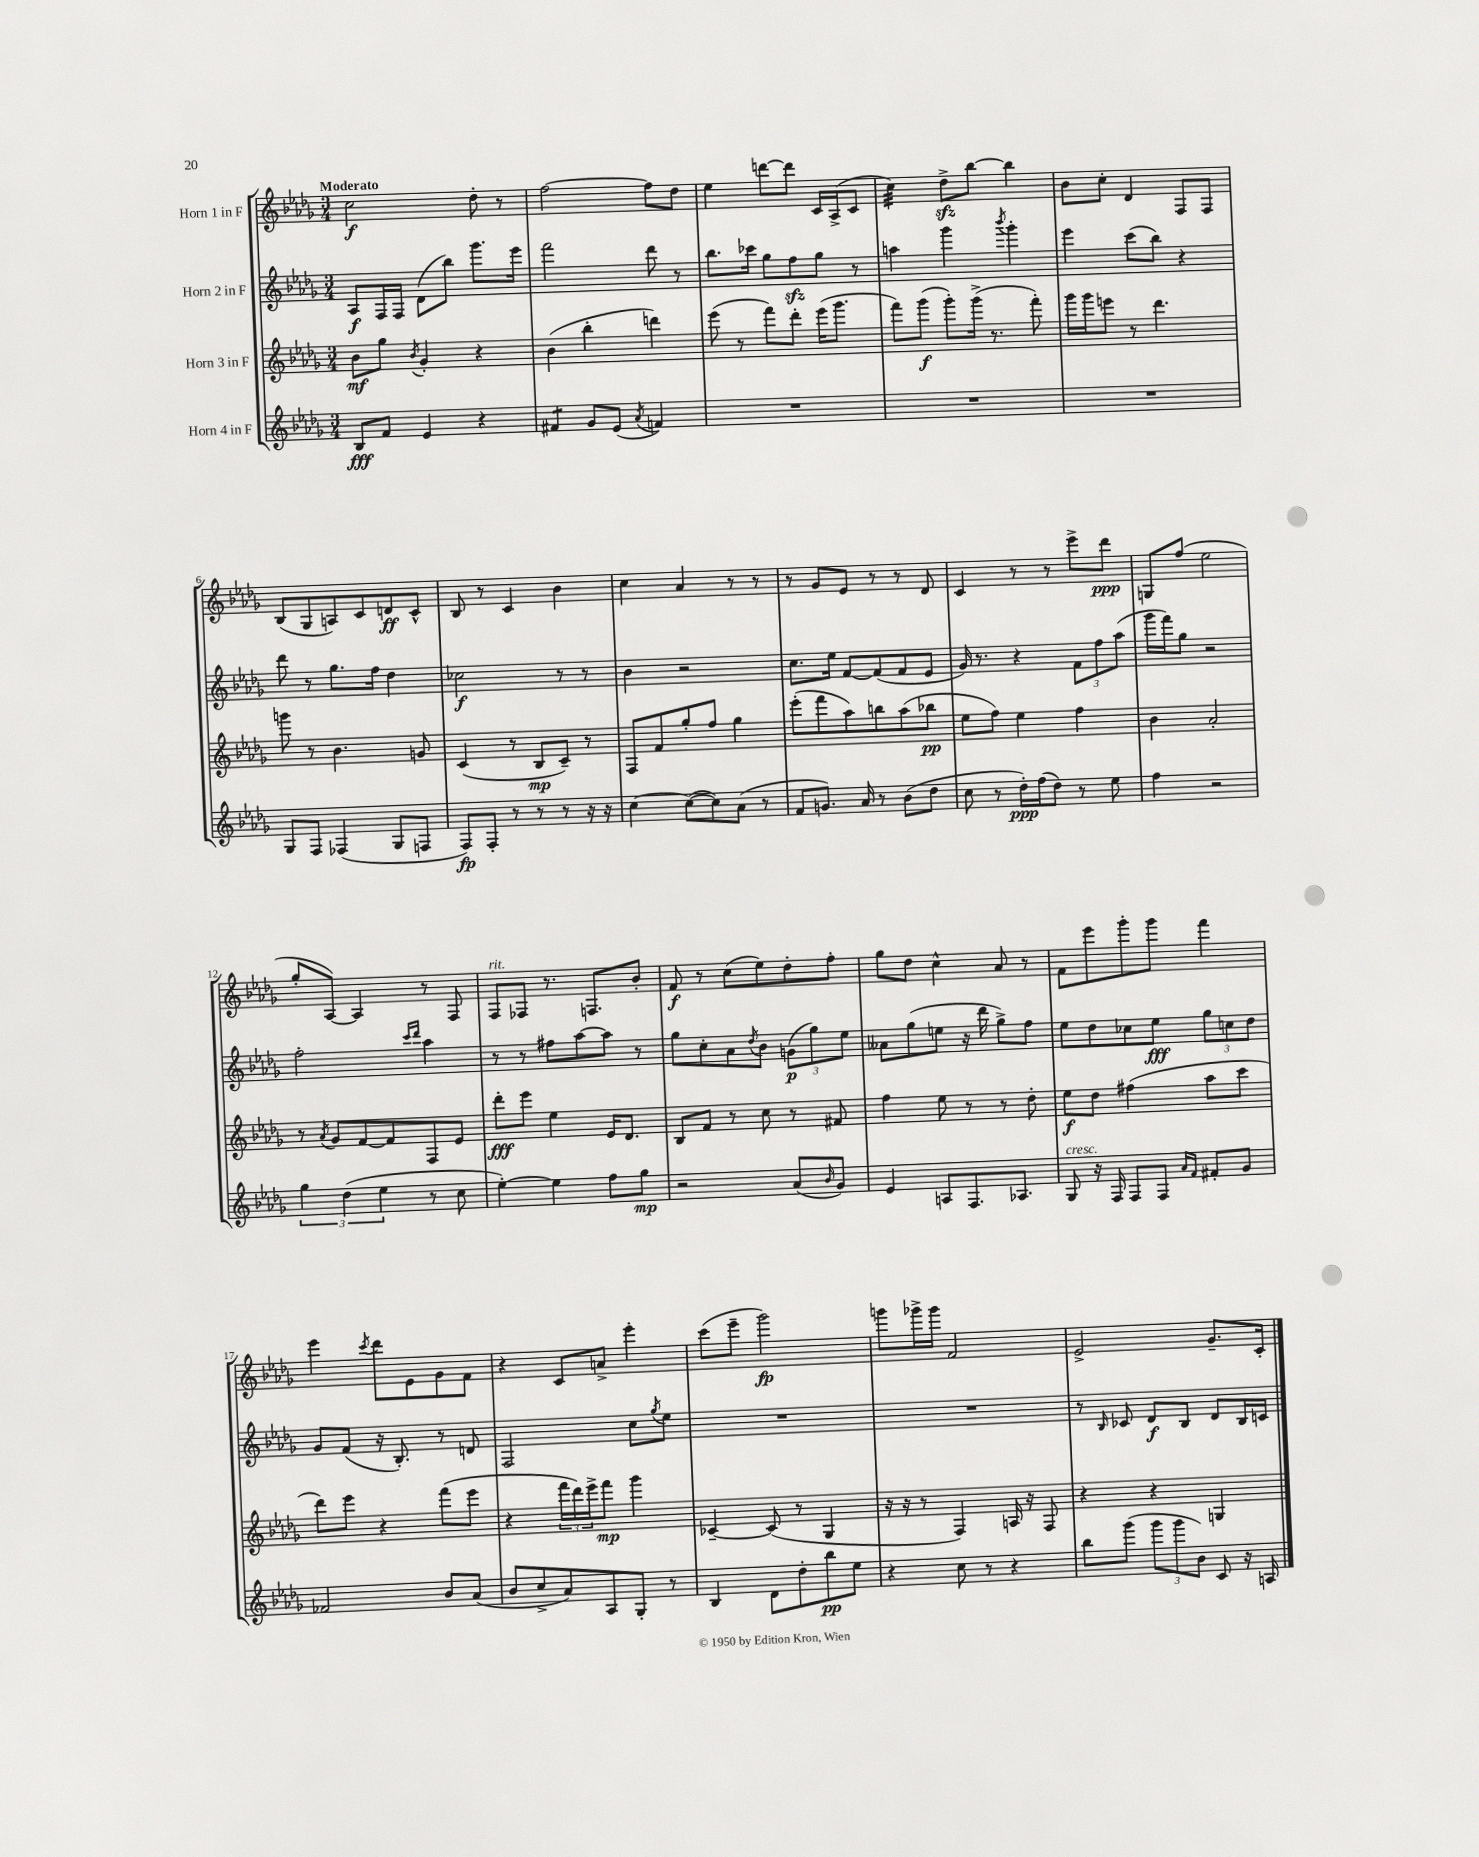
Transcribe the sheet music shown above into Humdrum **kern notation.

**kern	**kern	**kern	**kern
*staff4	*staff3	*staff2	*staff1
*clefG2	*clefG2	*clefG2	*clefG2
*k[b-e-a-d-g-]	*k[b-e-a-d-g-]	*k[b-e-a-d-g-]	*k[b-e-a-d-g-]
*M3/4	*M3/4	*M3/4	*M3/4
8B-	8b-	8A-	2cc
8f	8gg-	16F	.
.	.	16F	.
.	8qb-	.	.
4e-	4g-'	(8d-	.
.	.	8bb-)	.
4r	4r	8.ggg-	8dd-'
.	.	.	8r
.	.	16eee-	.
=	=	=	=
4f#	(4b-	2fff	[2ff
8g-	4bb-'	.	.
(8e-	.	.	.
8qa-	.	.	.
4f)	4ddd)	8ddd-	8ff]
.	.	8r	8dd-
=	=	=	=
2.r	(8eee-	8.bb-	4ee-
.	8r	.	.
.	.	16ccc-	.
.	8fff)	8gg-	[8ddd
.	8ddd-'	8ff	8ddd]
.	(16eee-	8gg-	16c
.	8.ggg-	.	(16A-^
.	.	8r	8c
=	=	=	=
2.r	8fff)	4aa	4cc)
.	(8ggg-	.	.
.	8ggg-')	4ggg-	8dd-^
.	(16ggg-^	.	[8bb-
.	8.r	.	.
.	.	8qbbb-	.
.	.	4ggg-'	4bb-]
.	8fff')	.	.
=	=	=	=
2.r	16ggg-	4eee-	8b-
.	16ggg-	.	.
.	8eee	.	8cc'
.	8r	(8ccc	4d-
.	4.ddd-	8bb-)	.
.	.	4r	8F
.	.	.	8F
=	=	=	=
8G-	8ggg	8ddd-	(8B-
8F	8r	8r	8G-
(4F-	4.b-	8.gg-	8A)
.	.	.	8c
.	.	16ff	.
8G-	.	4dd-	8d
8F	8g	.	8c^^
=	=	=	=
8F)	(4c	2cc-	8B-
8F'	.	.	8r
8r	8r	.	4c
8r	8B-	.	.
8r	8c~)	8r	4b-
16r	8r	8r	.
16r	.	.	.
=	=	=	=
[4cc	8F	4b-	4cc
.	8f	.	.
(8cc_	8gg-'	2r	4a-
8cc])	8ff	.	.
(8a-	4gg-	.	8r
8r	.	.	8r
=	=	=	=
8f	(8eee-'	8.cc	8r
8.g)	8fff	.	8g-
.	.	16ee-	.
.	8aa-)	[8f	8e-
16a-	.	.	.
8r	8bb	(8f]	8r
(8b-	(8aa-	8f	8r
8dd-	8bb-	8e-	8d-
=	=	=	=
8cc	8ee-	16g-)	4c
.	.	8.r	.
8r	8ff)	.	.
16dd-')	4ee-	4r	8r
(16ff	.	.	.
8dd-)	.	.	8r
8r	4ff	12f	8eee-^
.	.	12ff	.
8ee-	.	.	8ddd-
.	.	(12aa-	.
=	=	=	=
4ff	4b-	16ggg-	8G
.	.	16fff)	.
.	.	8gg-	(8ff
2r	2a-'	2r	2ee-
=	=	=	=
6gg-	8r	2ff'	8gg-'
.	8qa-	.	.
.	8g-	.	[8A-)
(6dd-	.	.	.
.	[8f	.	4A-]
6ee-	.	.	.
.	8f]	.	.
.	.	16qqccc	.
.	.	16qqddd-	.
8r	8F	4aa-	8r
8cc	8e-	.	8F
=	=	=	=
[4ee-')	8ddd-'	8r	8F
.	8eee-	8r	8F-
4ee-]	4ee-	8ff#	8.r
.	.	[8aa-	.
.	.	.	8.F
8ff	16e-	8aa-]	.
.	8.d-	.	.
8gg-	.	8r	8b-'
=	=	=	=
2r	8B-	8gg-	8f
.	8f	8cc'	8r
.	8r	8a-	(8cc
.	.	8qdd-	.
.	8cc	8b-	8ee-)
(8a-	8r	(12g	8dd-'
.	.	12gg-)	.
16qqb-	.	.	.
8g-)	8f#	.	8ff'
.	.	12ee-	.
=	=	=	=
4e-	4ff	8a--	8gg-
.	.	(8gg-	8dd-
8A	8ee-	8ee	4cc^^
8.F	8r	16r	.
.	.	16ddd-	.
.	8r	8gg-^)	8a-
8.A-	.	.	.
.	8dd-'	8ff	8r
=	=	=	=
8G-	8ee-	8ee-	8f
16r	8dd-	8dd-	8eee-
16F	.	.	.
8F	(4ff#	8cc-	8ggg-'
8F	.	8ee-	8ggg-
16qqa-	.	.	.
16qqf	.	.	.
8f#'	8aa-	12gg-	4fff
.	.	12cc	.
8g-	8ccc	.	.
.	.	12dd-	.
=	=	=	=
2f-	8ddd-)	8g-	4eee-
.	8eee-	(8f	.
.	.	.	8qccc
.	4r	16r	8ddd-
.	.	8.B-')	.
.	.	.	8e-
8b-	(8fff	8r	8g-
(8a-	8eee-	8d	8f
=	=	=	=
8b-	4r	2F	4r
8cc^	.	.	.
8a-)	24fff	.	8c
.	24ddd-)	.	.
.	24eee-^	.	.
8A-	8fff	.	8a^
8G-'	4ggg-	8cc	4eee-'
.	.	8qgg-	.
8r	.	8ee-	.
=	=	=	=
4B-	[4c-~	2.r	(8ccc
.	.	.	8eee-~
8d-	(8c-]	.	2ggg-)
8dd-'	8r	.	.
8bb-	4G-	.	.
8ee-	.	.	.
=	=	=	=
4r	16r	2.r	8ggg
.	16r	.	.
.	8r	.	16ggg-^
.	.	.	16ggg-
8cc	4F)	.	2f
8r	.	.	.
4r	16A	.	.
.	16r	.	.
.	8F	.	.
=	=	=	=
8bb-	4r	8r	2e-^
.	.	16qqB-	.
(8ggg-	.	8c-	.
12ggg-	4r	8d-	.
12ggg-	.	.	.
.	.	8B-	.
12b-)	.	.	.
8c	4G	8d-	8.g-~
16r	.	16B-	.
16A	.	16c	16c'
==	==	==	==
*-	*-	*-	*-
